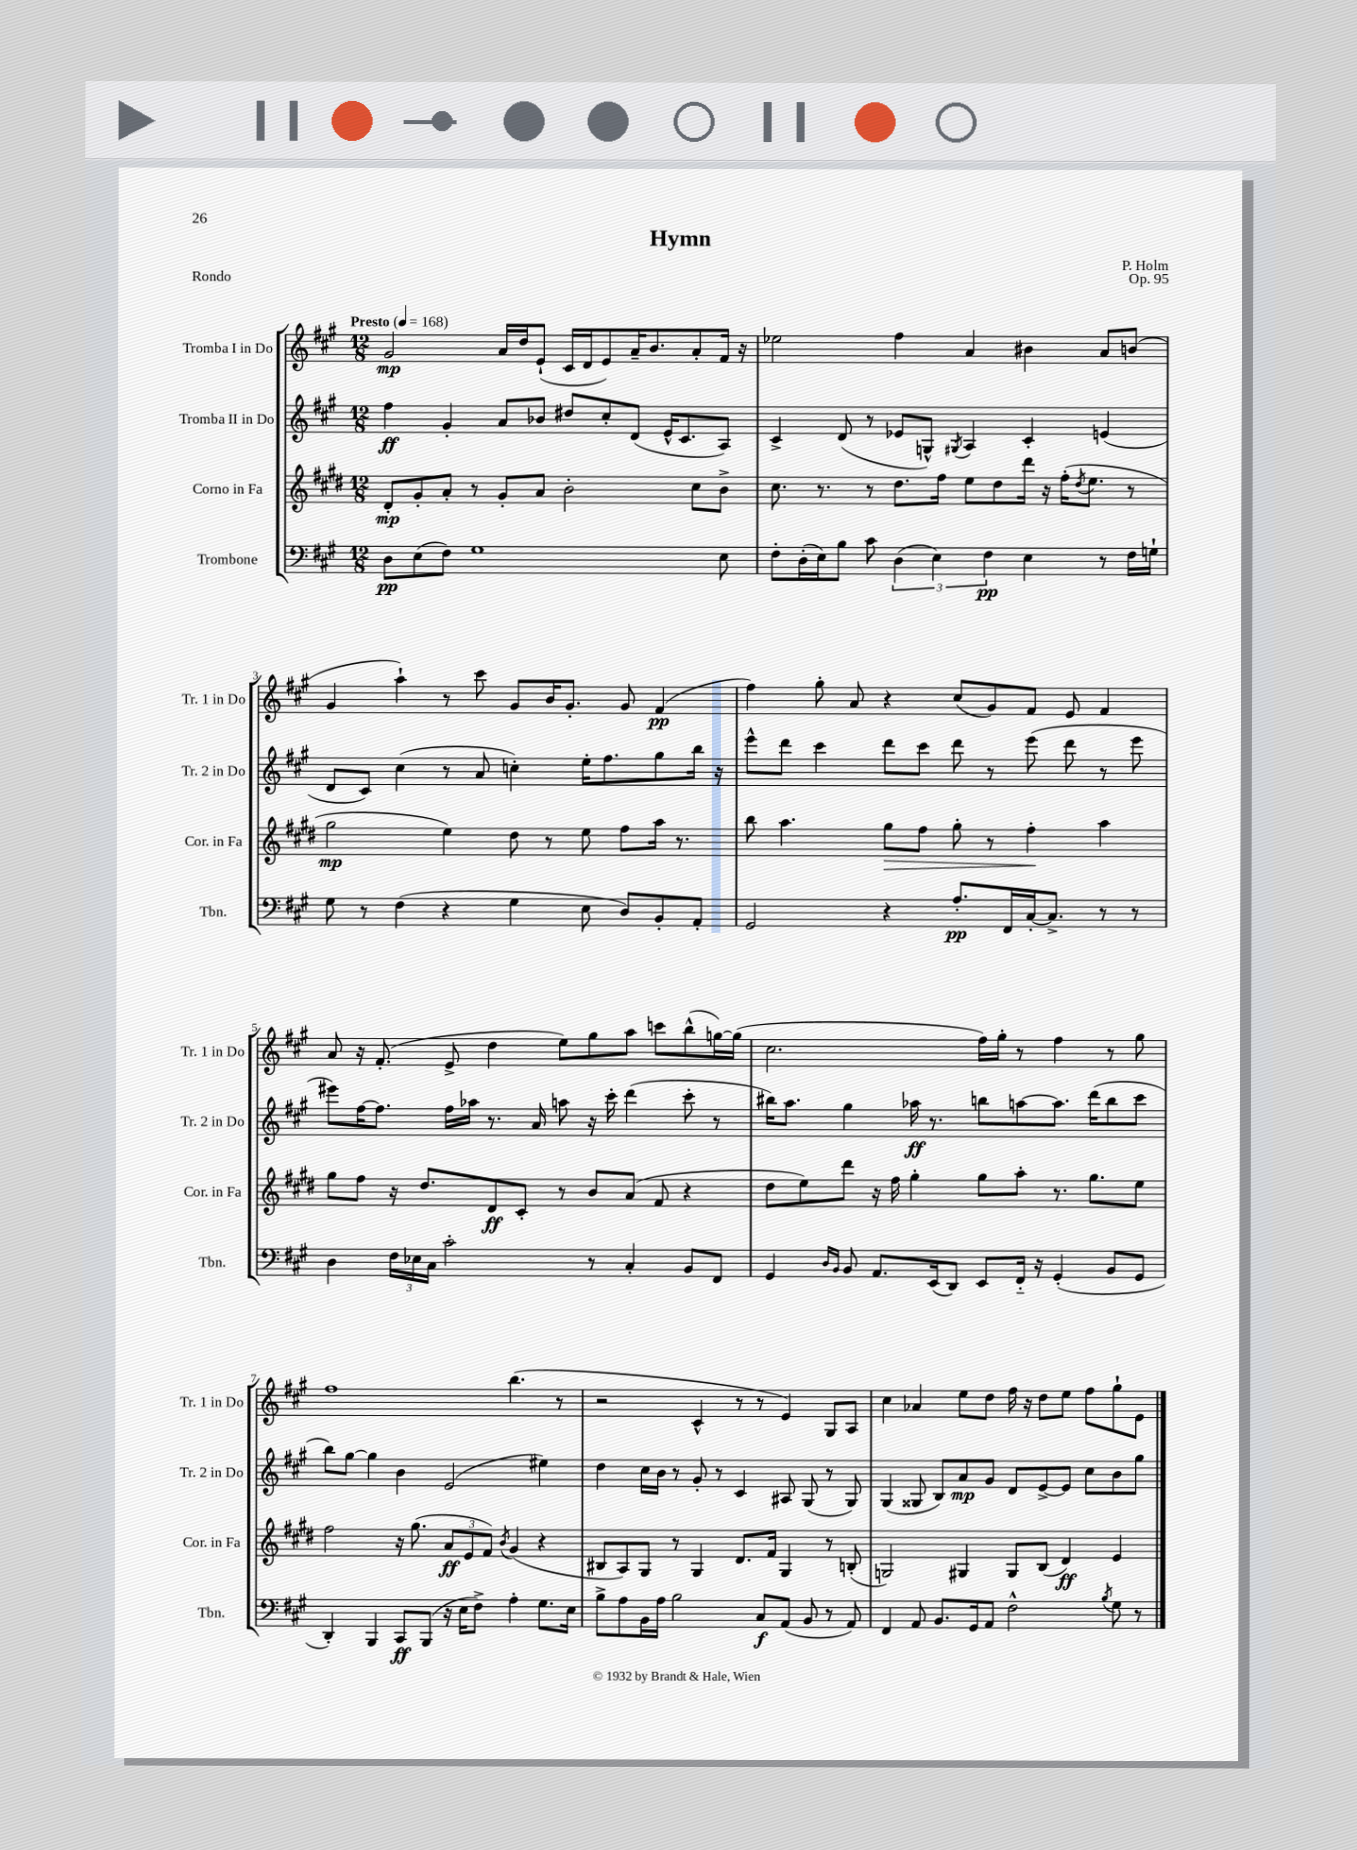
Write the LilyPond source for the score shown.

\header { title = "Hymn" composer = "P. Holm" opus = "Op. 95" piece = "Rondo" }
<<
\new StaffGroup <<
\new Staff = "s0" \with { instrumentName = "Tromba I in Do" shortInstrumentName = "Tr. 1 in Do" } {
    \clef treble \key a \major \numericTimeSignature \time 12/8 \tempo "Presto" 4 = 168
    gis'2\mp a'16 d''16 e'8-!( cis'16 d'16 e'8) a'16-- b'8. a'8-. fis'16 r16 |
    ees''2 fis''4 a'4 bis'4 a'8 b'8( |
    gis'4 a''4-!) r8 cis'''8 gis'8 b'16 gis'8.-. gis'8 fis'4\pp( |
    fis''4) gis''8-. a'8 r4 cis''8( gis'8) fis'8 e'8 fis'4 |
    a'8 r16 fis'8.-.( e'8-> d''4 e''8) gis''8 a''8 c'''8 b''8-^( g''16~) g''16( |
    cis''2. fis''16) gis''16-. r8 fis''4 r8 gis''8 |
    fis''1 b''4.( r8 |
    r2 cis'4-^ r8 r8 e'4) gis8 a8 |
    cis''4 aes'4 e''8 d''8 fis''16 r16 d''8 e''8 fis''8 gis''8-! e'8 \bar "|." |
}
\new Staff = "s1" \with { instrumentName = "Tromba II in Do" shortInstrumentName = "Tr. 2 in Do" } {
    \clef treble \key a \major \numericTimeSignature \time 12/8
    fis''4\ff gis'4-. a'8 bes'8 dis''8 cis''8-. d'8( e'16-^ cis'8. a8) |
    cis'4-> d'8( r8 ees'8 g8-^) \acciaccatura { gis8 } a4 cis'4-. e'4( |
    d'8 cis'8) cis''4( r8 a'8 c''4-.) e''16-. fis''8. gis''8 b''16 r16 |
    e'''8-^ d'''8 cis'''4 d'''8 cis'''8 d'''8 r8 e'''8( d'''8 r8 e'''8 |
    eis'''8) fis''16~ fis''8. fis''16 aes''16 r8. a'16 a''8 r16 cis'''16-. d'''4( cis'''8-. r8 |
    bis''16) a''8. gis''4 aes''16\ff r8. b''8 a''8~ a''8. d'''16( b''8 cis'''8 |
    b''8) gis''8~ gis''4 b'4 e'2( eis''4) |
    d''4 cis''16 b'16 r8 gis'8-. r8 cis'4 ais8 gis8( r8 gis8) |
    gis4( gisis8 b8) a'8\mp gis'8 d'8 e'8~-> e'8 cis''8 b'8 gis''8 \bar "|." |
}
\new Staff = "s2" \with { instrumentName = "Corno in Fa" shortInstrumentName = "Cor. in Fa" } {
    \clef treble \key e \major \numericTimeSignature \time 12/8
    dis'8-.\mp gis'8-. a'8-. r8 gis'8-. a'8 b'2-. cis''8 b'8-> |
    cis''8. r8. r8 dis''8. fis''16 e''8 dis''8 dis'''16 r16 fis''16-.( \acciaccatura { dis''8 } e''8. r8 |
    gis''2\mp e''4) dis''8 r8 e''8 fis''8 a''16 r8. |
    b''8 a''4. gis''8\> fis''8 gis''8-. r8 fis''4-.\! a''4 |
    gis''8 fis''8 r16 dis''8. dis'8\ff cis'8-. r8 b'8 a'8( fis'8 r4 |
    dis''8 e''8) dis'''8 r16 fis''16 gis''4-. gis''8 a''8-. r8. gis''8. e''8 |
    fis''2 r16 gis''8.( \tuplet 3/2 { a'8\ff e'8 fis'8) } \acciaccatura { b'8 } gis'4( r4 |
    bis8 a8) gis8 r8 gis4 dis'8. fis'16 gis4 r8 b8-.( |
    g2) gis4 gis8 b8( dis'4\ff) e'4 \bar "|." |
}
\new Staff = "s3" \with { instrumentName = "Trombone" shortInstrumentName = "Tbn." } {
    \clef bass \key a \major \numericTimeSignature \time 12/8
    d8\pp e8( fis8) gis1 e8 |
    fis8-. d16-.( e16) b8 cis'8 \tuplet 3/2 { d4( e4) fis4\pp } e4 r8 fis16 g16-! |
    gis8 r8 fis4( r4 gis4 e8 d8) b,8-. a,8-. |
    gis,2 r4 a8.-.\pp fis,16 cis16~-. cis8.-> r8 r8 |
    d4 \tuplet 3/2 { fis16 ees16 cis16 } cis'2-. r8 cis4-. b,8 fis,8 |
    gis,4 \grace { d16 b,16 } b,8 a,8. e,16( d,8) e,8 fis,16-_ r16 gis,4-.( b,8 gis,8 |
    d,4-.) b,,4 cis,8\ff b,,8( r16 e16 fis8->) a4-. gis8. e16 |
    b8-> a8 b,16 a16 b2 cis8\f a,8( b,8 r8 a,8) |
    fis,4 a,8 b,8. gis,16 a,8 fis2-^ \acciaccatura { b8 } gis8 r8 \bar "|." |
}
>>
>>
